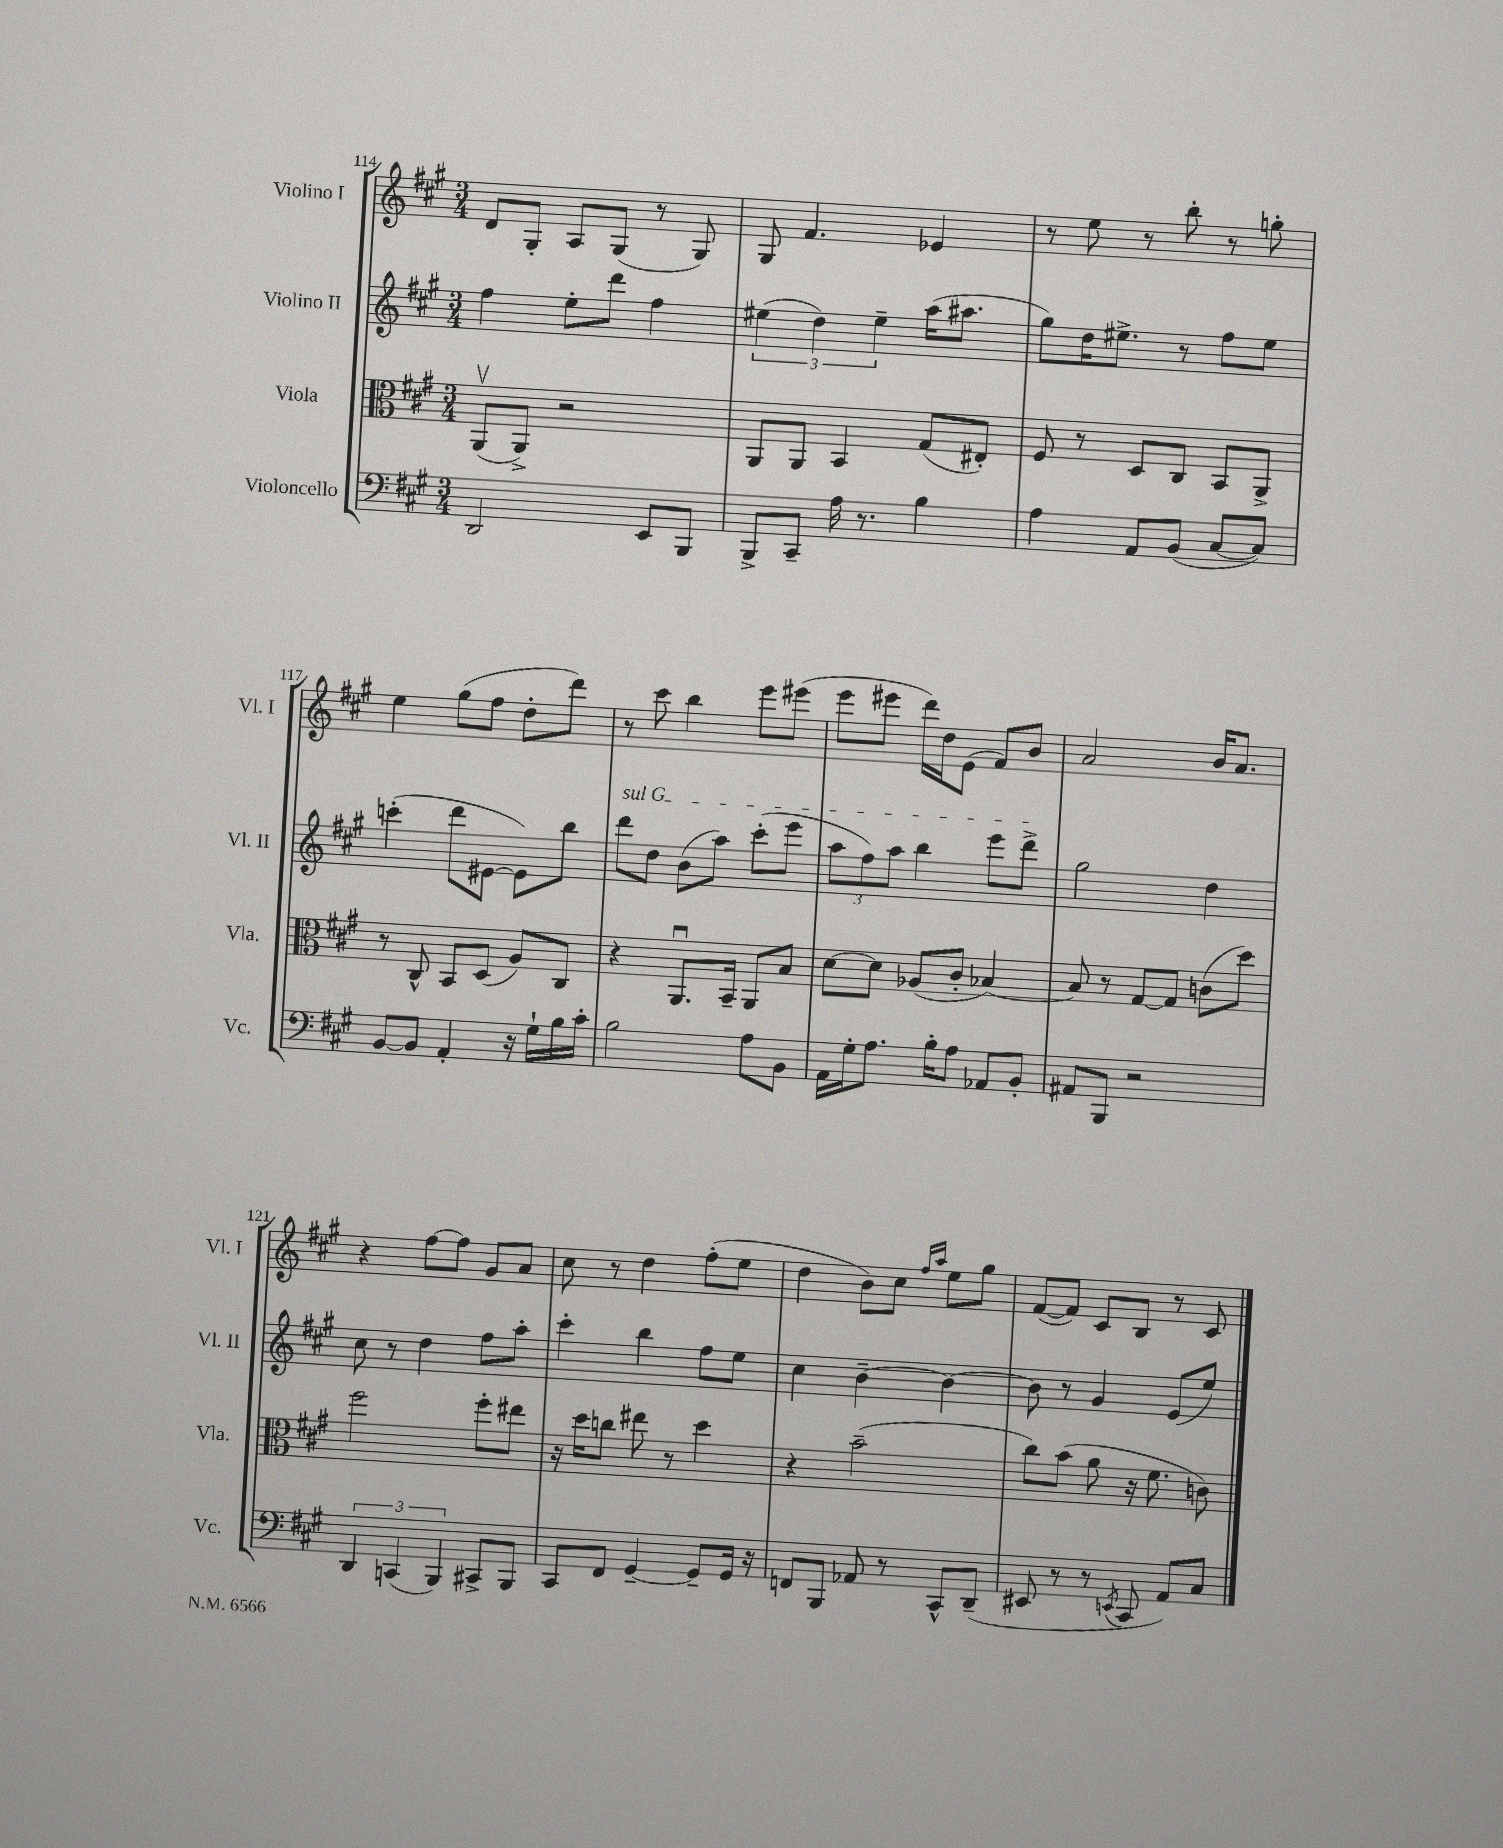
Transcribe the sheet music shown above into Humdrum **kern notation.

**kern	**kern	**kern	**kern
*staff4	*staff3	*staff2	*staff1
*clefF4	*clefC3	*clefG2	*clefG2
*k[f#c#g#]	*k[f#c#g#]	*k[f#c#g#]	*k[f#c#g#]
*M3/4	*M3/4	*M3/4	*M3/4
2DD/	(8AAv/L	4ff#\	8d/L
.	8AA^/J)	.	8G#'/J
.	2r	8ee'\L	8A/L
.	.	8ddd\J	(8G#/J
8EE/L	.	4ff#\	8r
8BBB/J	.	.	8G#/)
=	=	=	=
8BBB^/L	8AA/L	(6ee#\	8G#/
8CC#~/J	8AA/J	.	4.f#/
.	.	6dd\)	.
16A\	4BB/	.	.
8.r	.	.	.
.	.	6ee#~\	.
4B\	(8G#/L	(16aa\LK	4e-/
.	.	8.aa#\J	.
.	8E#'/J)	.	.
=	=	=	=
4A\	8F#/	8gg#\L)	8r
.	8r	16dd\K	8ee\
.	.	8.ee#^\J	.
8AA/L	8D/L	.	8r
(8BB/J	8C#/J	8r	8bb'\
[8C#/L	8BB/L	8ff#\L	8r
8C#/]J)	8AA^/J	8ee#\J	8gg'\
=	=	=	=
[8BB/L	8r	(4ccc'\	4ee\
8BB/]J	8C#^^/	.	.
4AA'/	8BB/L	8ddd\L	(8gg#\L
.	(8D/J	[8e#\J	8ff#\J
16r	8A/L)	8e#\]L)	8dd'\L
16G#`\LL	.	.	.
16B\	8C#/J	8bb\J	8ddd\J)
16c#'\JJ	.	.	.
=	=	=	=
2B\	4r	8ddd\L	8r
.	.	8dd\J	8ccc#\
.	8.AAu/L	(8b\L	4bb\
.	.	8aa\J)	.
.	16BB~/Jk	.	.
8A\L	8AA/L	(8ccc#'\L	8eee\L
8BB\J	8B/J	8eee\J	(8eee#\J
=	=	=	=
16AA\LL	[8d\L	12aa\L	8eee\L
16G#'\J	.	.	.
.	.	12ff#\)	.
8.A\J	8d\]J	.	8eee#\J
.	.	12aa\J	.
.	(8A-/L	4bb\	16ddd\LL)
16B'\LK	.	.	16dd\J
8A\J	8c#'/J	.	(8e\J
8AA-/L	[4B-/)	8eee\L	8f#/L)
8BB'/J	.	8ddd^\J	8b/J
=	=	=	=
8AA#/L	8B-/]	2gg#\	2a/
8BBB/J	8r	.	.
2r	[8G#/L	.	.
.	8G#/]J	.	.
.	(8c\L	4dd\	16b/LK
.	.	.	8.a/J
.	8dd\J)	.	.
=	=	=	=
6DD/	2ff#\	8cc#\	4r
.	.	8r	.
(6CC/	.	.	.
.	.	4dd\	[8ff#\L
6BBB/)	.	.	.
.	.	.	8ff#\]J
8CC#^/L	8ff#'\L	8ff#\L	8g#/L
8BBB/J	8ee#\J	8aa'\J	8a/J
=	=	=	=
8CC#/L	16r	4ccc#'\	8cc#\
.	16dd\LK	.	.
8FF#/J	8cc\J	.	8r
[4GG#~/	8ee#\	4bb\	4dd\
.	8r	.	.
8GG#~/]L	4dd\	8ff#\L	(8ff#'\L
16GG#/Jk	.	8ee\J	8ee\J
16r	.	.	.
=	=	=	=
8FF/L	4r	4cc#\	4dd\
8BBB/J	.	.	.
8AA-/	(2b~\	[4b~\	8b\L)
8r	.	.	8cc#\J
.	.	.	16qqff#/LL
.	.	.	16qqaa/JJ
8CC#^^/L	.	4b\_	8ee\L
(8DD~/J	.	.	8gg#\J
=	=	=	=
8EE#/	8cc#\L)	8b\]	([8f#/L
8r	(8b\J	8r	8f#/]J)
8r	8a\	4g#/	8c#/L
8qEE/	.	.	.
8CC#/	16r	.	8B/J
.	8.f#\	.	.
8AA/L)	.	(8e/L	8r
8C#/J	8c\)	8ee/J)	8c#/
==	==	==	==
*-	*-	*-	*-
